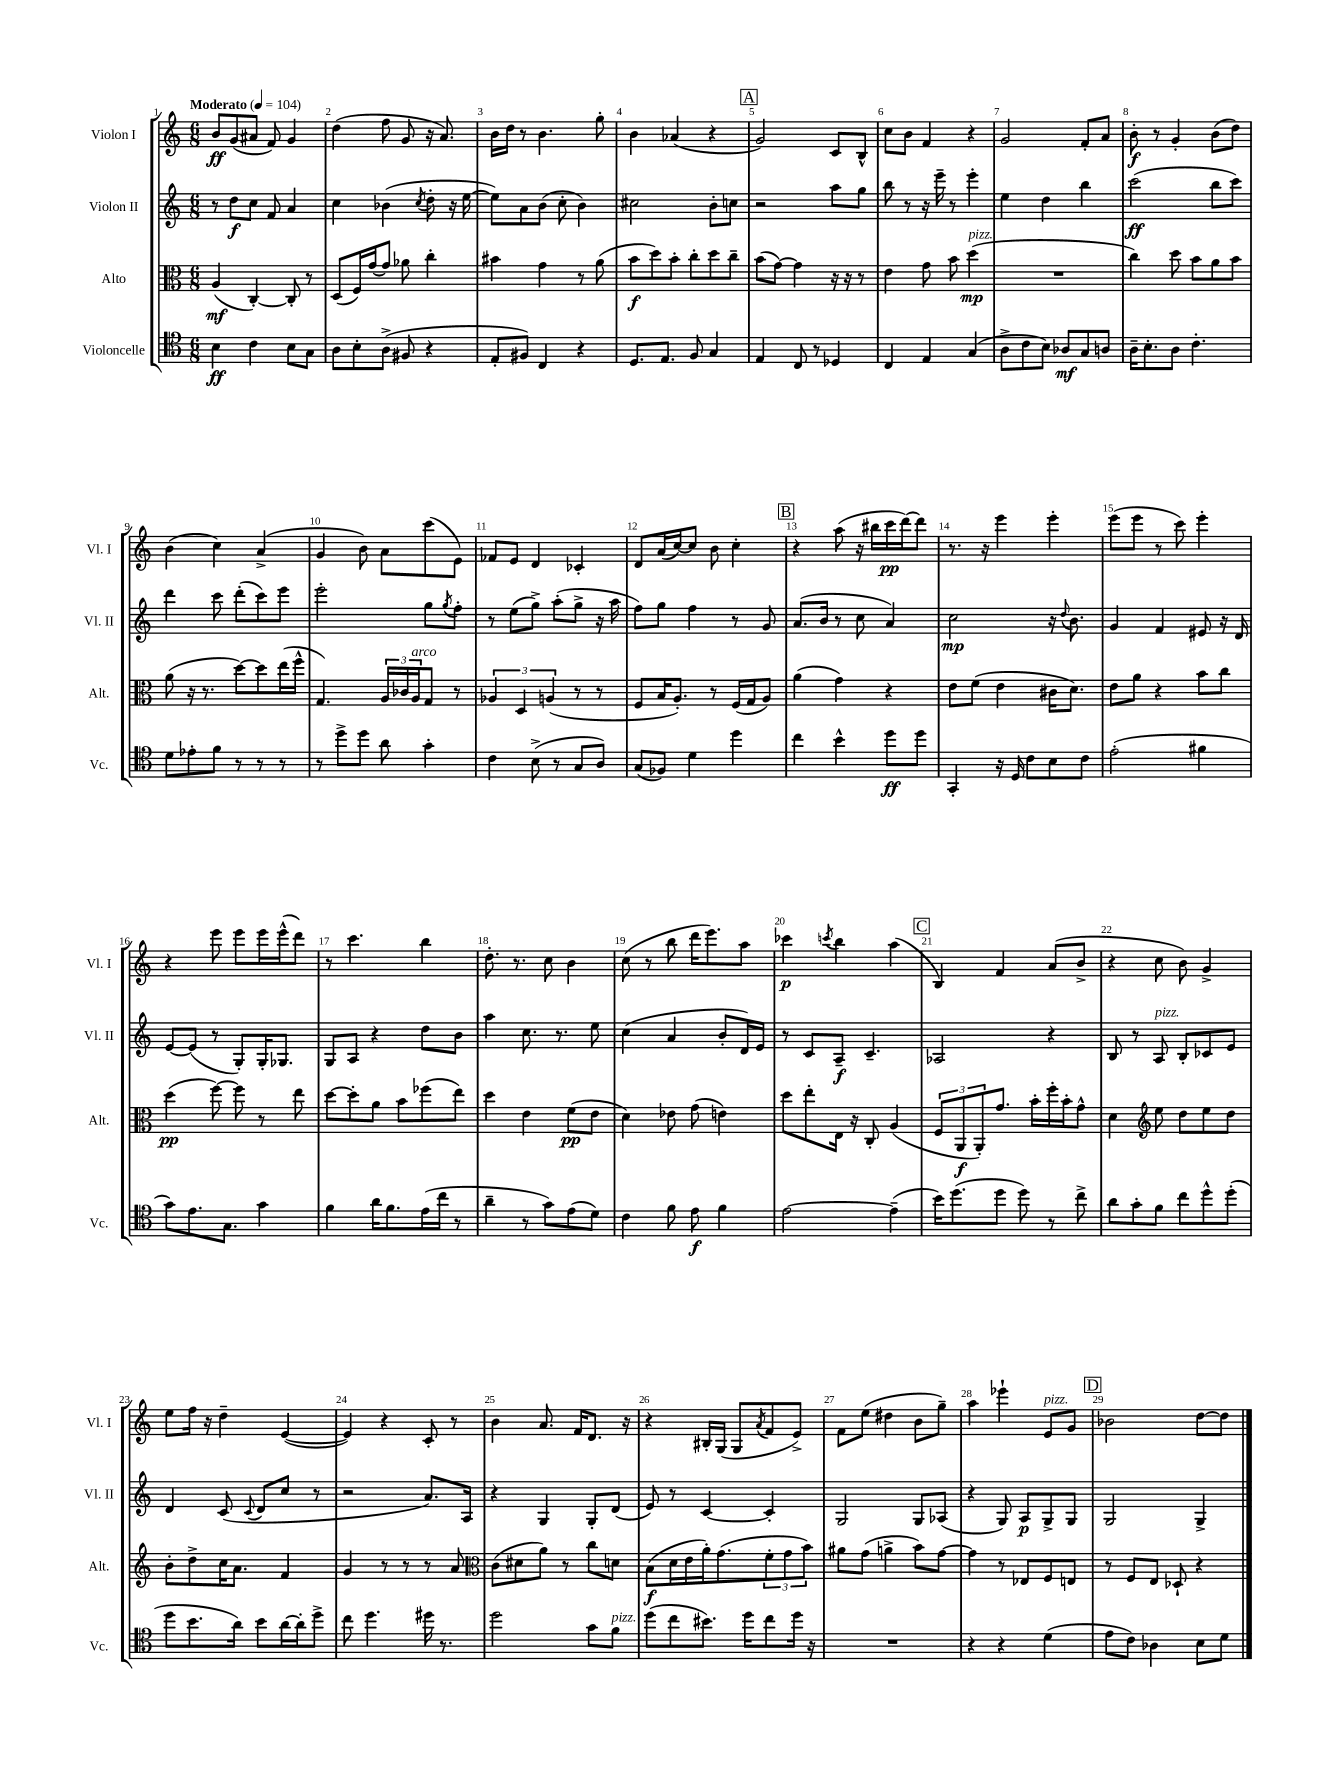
<<
\new StaffGroup <<
\new Staff = "s0" \with { instrumentName = "Violon I" shortInstrumentName = "Vl. I" } {
    \clef treble \key c \major \numericTimeSignature \time 6/8 \tempo "Moderato" 4 = 104
    b'8\ff g'8( ais'8 f'8) g'4 |
    d''4( f''8 g'8 r16 a'8.) |
    b'16 d''16 r8 b'4. g''8-. |
    b'4 aes'4( r4 |
    \mark \markup { \box "A" } g'2) c'8 b8-^ |
    c''8 b'8 f'4 r4 |
    g'2 f'8-. a'8 |
    b'8-.\f r8 g'4-. b'8( d''8) |
    b'4( c''4) a'4->( |
    g'4 b'8) a'8 c'''8( e'8) |
    fes'8 e'8 d'4 ces'4-. |
    d'8 a'16( c''16~) c''8 b'8 c''4-. |
    \mark \markup { \box "B" } r4 a''8( r16 bis''16 c'''16\pp d'''16~) d'''8 |
    r8. r16 e'''4 e'''4-. |
    e'''8( e'''8 r8 c'''8) e'''4-. |
    r4 e'''8 e'''8 e'''16 e'''16-^( d'''8) |
    r8 c'''4. b''4 |
    d''8.-. r8. c''8 b'4 |
    c''8( r8 b''8 d'''16 e'''8.) a''8 |
    ces'''4\p \acciaccatura { c'''8 } b''4 a''4( |
    \mark \markup { \box "C" } b4) f'4 a'8( b'8-> |
    r4 c''8 b'8) g'4-> |
    e''8 f''16 r16 d''4-- e'4~( |
    e'4) r4 c'8-. r8 |
    b'4 a'8. f'16 d'8. r16 |
    r4 bis16-. g16( g8 \acciaccatura { a'8 } f'8 e'8->) |
    f'8 e''8( dis''4 b'8 g''8--) |
    a''4 ees'''4-! e'8^\markup { \italic "pizz." } g'8 |
    \mark \markup { \box "D" } bes'2 d''8~ d''8 \bar "|." |
}
\new Staff = "s1" \with { instrumentName = "Violon II" shortInstrumentName = "Vl. II" } {
    \clef treble \key c \major \numericTimeSignature \time 6/8
    r8 d''8\f c''8 f'8 a'4 |
    c''4 bes'4( \acciaccatura { c''8 } d''8-. r16 e''16~ |
    e''8) a'8 b'8( c''8-. b'4) |
    cis''2 b'8-. c''8 |
    \mark \markup { \box "A" } r2 a''8 g''8 |
    b''8 r8 r16 e'''16-- r8 e'''4-. |
    e''4 d''4 b''4 |
    c'''2\ff( b''8 c'''8) |
    d'''4 c'''8 d'''8-.( c'''8) e'''8 |
    e'''2-. g''8 \acciaccatura { g''8 } f''8-. |
    r8 e''8( g''8->) a''8-.( g''8-> r16 a''16 |
    f''8) g''8 f''4 r8 g'8 |
    \mark \markup { \box "B" } a'8.( b'16 r8 c''8 a'4) |
    c''2\mp r16 \appoggiatura { d''8 } b'8. |
    g'4 f'4 eis'8 r16 d'16 |
    e'8~ e'8( r8 g8-.) g16-. ges8. |
    g8 a8 r4 d''8 b'8 |
    a''4 c''8. r8. e''8 |
    c''4( a'4 b'8-. d'16) e'16 |
    r8 c'8 a8--\f c'4.-- |
    \mark \markup { \box "C" } aes2 r4 |
    b8 r8 a8^\markup { \italic "pizz." } b8-. ces'8 e'8 |
    d'4 c'8( \appoggiatura { c'8 } d'8 c''8 r8 |
    r2 a'8.) a16 |
    r4 g4 g8-. d'8( |
    e'8) r8 c'4~ c'4-. |
    g2 g8 aes8( |
    r4 g8) a8\p g8-> g8 |
    \mark \markup { \box "D" } g2 g4-> \bar "|." |
}
\new Staff = "s2" \with { instrumentName = "Alto" shortInstrumentName = "Alt." } {
    \clef alto \key c \major \numericTimeSignature \time 6/8
    a4\mf( c4~-.) c8-. r8 |
    d8( f16) g'16~ g'8 aes'8 c''4-. |
    bis'4 g'4 r8 a'8( |
    b'8\f d''8) b'8-. c''8-. d''8 c''8-- |
    \mark \markup { \box "A" } b'8( g'8~) g'4 r16 r16 r8 |
    e'4 g'8 b'8 d''4\mp^\markup { \italic "pizz." }( |
    R2. |
    c''4) d''8 b'8 a'8 b'8 |
    a'8( r16 r8. d''8~) d''8 e''16( f''16-^ |
    g4.) \tuplet 3/2 { a16 ces'16 a16^\markup { \italic "arco" } } g8 r8 |
    \tuplet 3/2 { aes4 d4 a4( } r8 r8 |
    f8 b16 a8.-.) r8 f16( g16 a8) |
    \mark \markup { \box "B" } a'4( g'4) r4 |
    e'8 f'8( e'4 cis'16 d'8.) |
    e'8 a'8 r4 b'8 c''8 |
    d''4\pp( f''8~) f''8 r8 e''8 |
    d''8~ d''8-. a'8 b'8 fes''8( e''8) |
    d''4 e'4 f'8\pp( e'8 |
    d'4) ees'8 g'8( e'4) |
    d''8 e''8-. e16 r16 c8-. a4( |
    \mark \markup { \box "C" } \tuplet 3/2 { f8 a,8\f a,8-.) } g'8. b'16-. f''16-. b'16-. g'8-^ |
    d'4 \clef treble e''8 d''8 e''8 d''8 |
    b'8-. d''8-> c''16 a'8. f'4 |
    g'4 r8 r8 r8 a'8 |
    \clef alto c'8( dis'8 a'8) r8 c''8 d'8 |
    b8\f( d'16 e'16 a'16-.) g'8.( \tuplet 3/2 { f'8-. g'8 b'8) } |
    ais'8 g'8( a'4-> b'8) g'8~ |
    g'4 r8 ees8 f8 e8 |
    \mark \markup { \box "D" } r8 f8 e8 des8-! r4 \bar "|." |
}
\new Staff = "s3" \with { instrumentName = "Violoncelle" shortInstrumentName = "Vc." } {
    \clef tenor \key c \major \numericTimeSignature \time 6/8
    b4\ff c'4 b8 g8 |
    a8 b8-. a8->( fis8 r4 |
    e8-. fis8) c4 r4 |
    d8. e8. f8 g4 |
    \mark \markup { \box "A" } e4 c8 r8 des4 |
    c4 e4 g4( |
    a8-> c'8 b8) aes8\mf g8 a8 |
    a16-- b8.-. a8 c'4.-. |
    d'8 ees'8-. f'8 r8 r8 r8 |
    r8 d''8-> d''8 a'8 g'4-. |
    c'4 b8->( r8 g8 a8) |
    g8( fes8) d'4 d''4 |
    \mark \markup { \box "B" } c''4 b'4-^ d''8\ff d''8 |
    g,4-. r16 d16 c'8 b8 c'8 |
    e'2-.( fis'4 |
    g'8) e'8. g8. g'4 |
    f'4 a'16 f'8. e'16( c''16 r8 |
    a'4-- r8 g'8) e'8( d'8) |
    c'4 f'8 e'8\f f'4 |
    e'2~ e'4--( |
    \mark \markup { \box "C" } b'16) d''8.( d''8 d''8) r8 c''8-> |
    a'8 g'8-. f'8 c''8 d''8-^ d''8-.( |
    d''8 b'8. a'16) b'8 a'16~ a'16-. d''8-> |
    c''8 d''4. dis''16 r8. |
    d''2 g'8 f'8^\markup { \italic "pizz." } |
    d''8( c''8 bis'8.) d''16 c''8 d''16 r16 |
    R2. |
    r4 r4 d'4( |
    \mark \markup { \box "D" } e'8 c'8) aes4 b8 d'8 \bar "|." |
}
>>
>>
\layout { \context { \Score \override BarNumber.break-visibility = ##(#f #t #t) barNumberVisibility = #all-bar-numbers-visible } }
